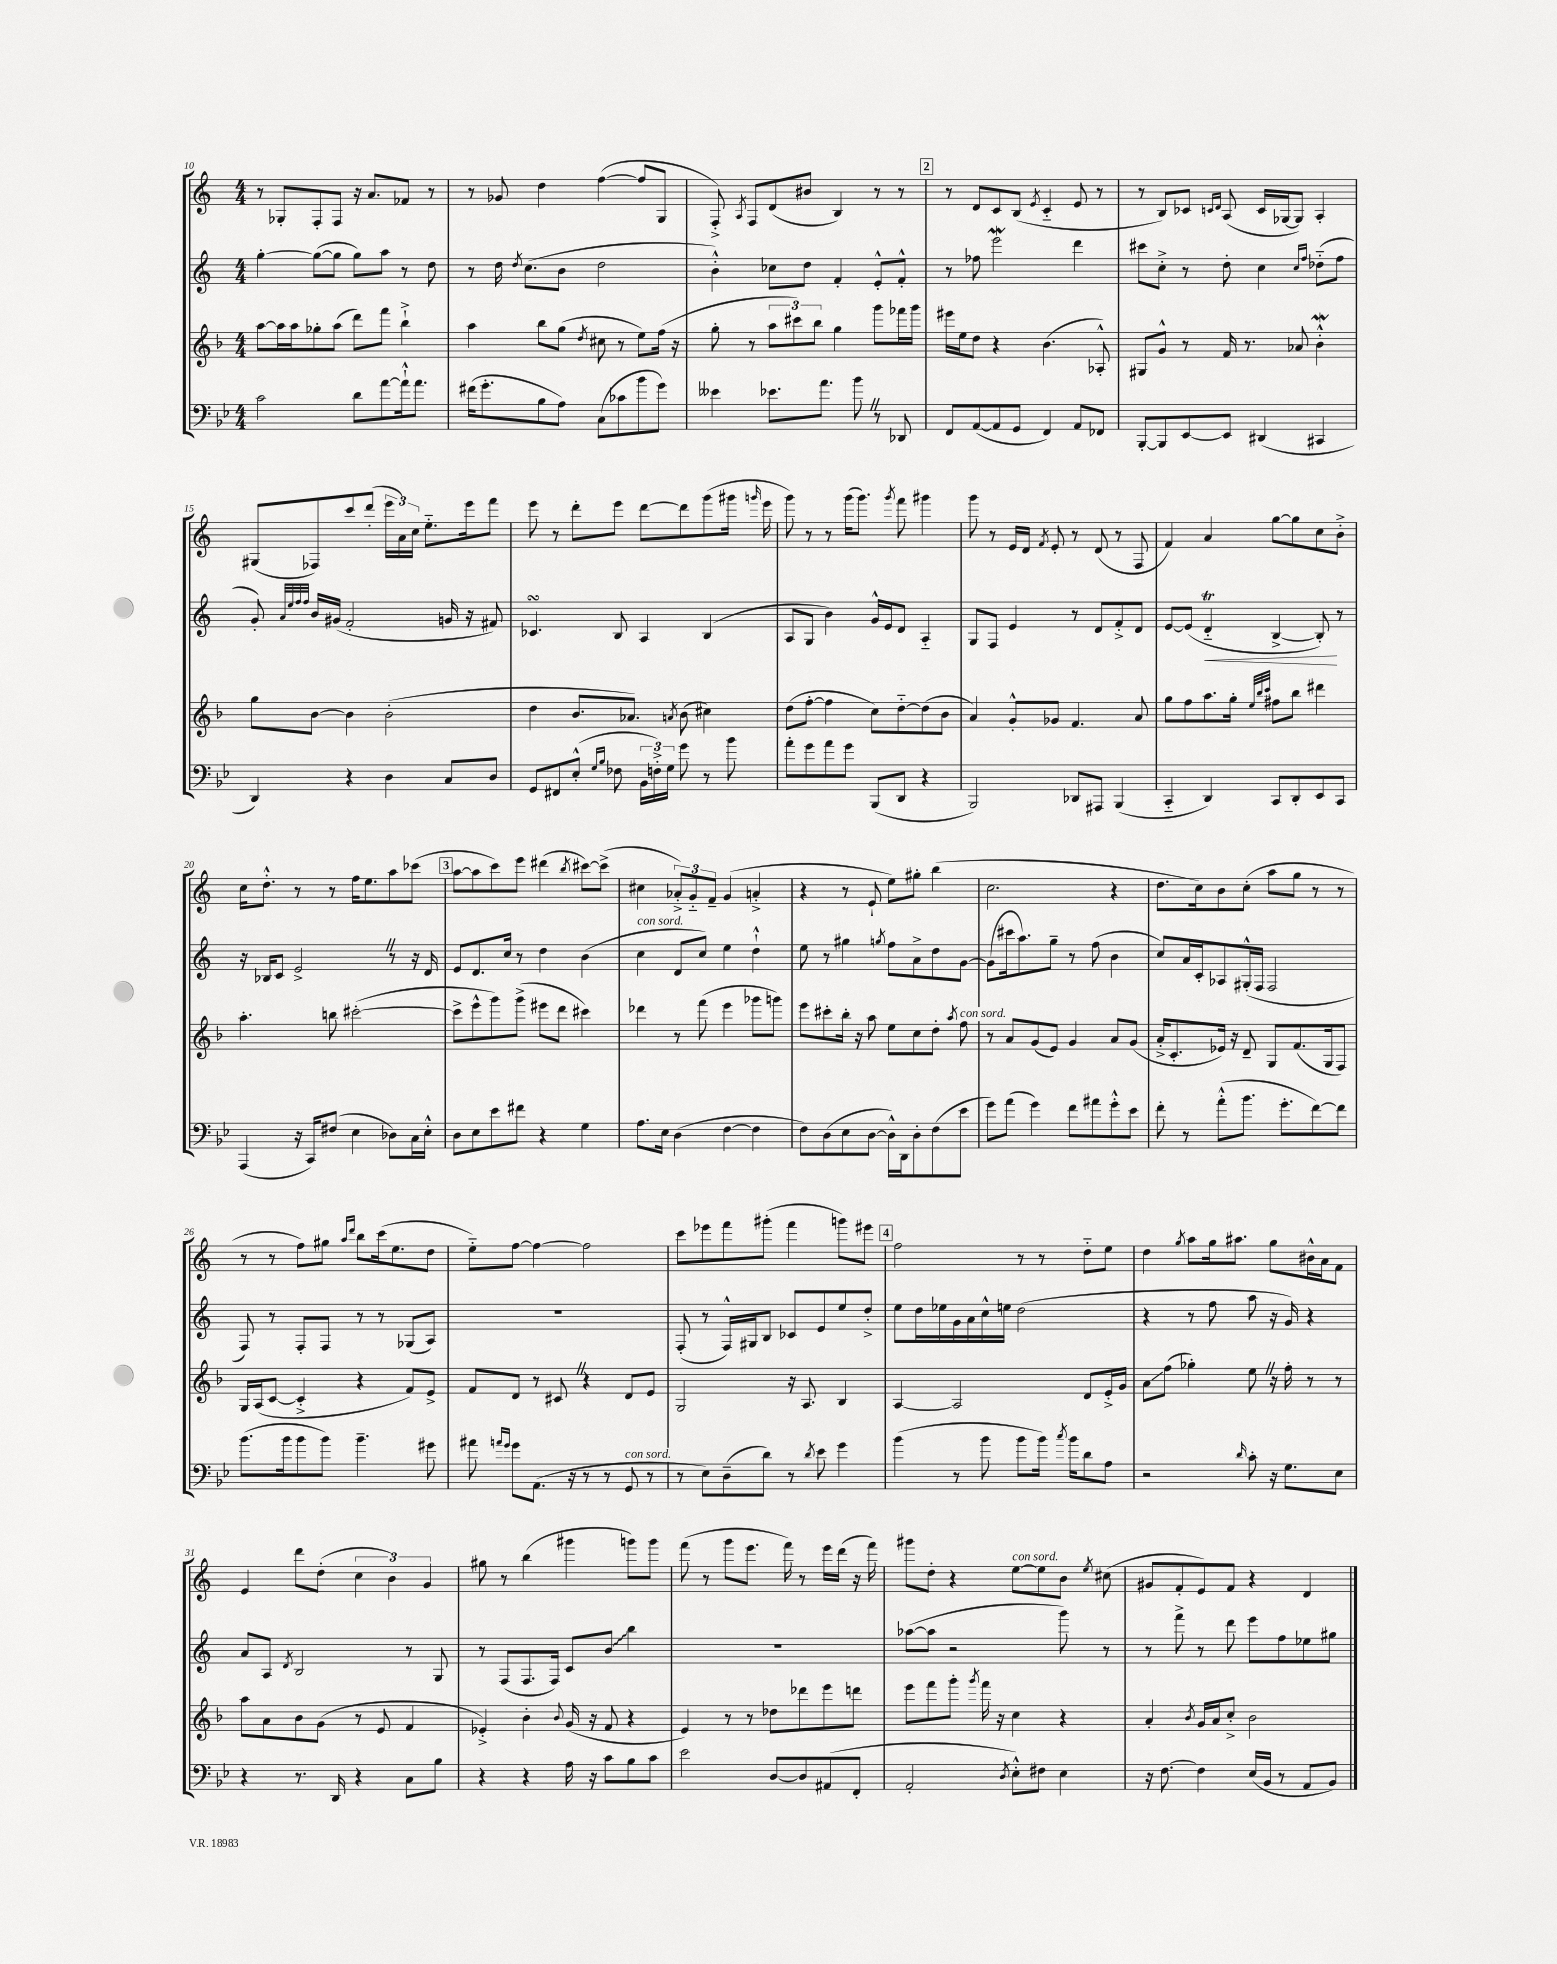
<<
\new StaffGroup <<
\new Staff = "s0" {
    \clef treble \key c \major \numericTimeSignature \time 4/4
    \autoBeamOff r8 ges8[-. f8-. f8] r16 a'8.[ fes'8] r8 |
    r8 ges'8 d''4 f''4~( f''8[ g8] |
    f8-.->) \acciaccatura { a8 } f8[ d'8( bis'8] b4) r8 r8 |
    \mark \markup { \box "2" } r8 d'8[ c'8 b8]( \acciaccatura { e'8 } c'4-_ e'8 r8 |
    r8 b8[) ces'8] \grace { c'16[ d'16] } a8( c'16[ ges16~ ges8]) a4-. |
    gis8[( fes8) c'''8 d'''8]-.( \tuplet 3/2 { e'''16[ a'16) c''16] } e''8.[-_ e'''16 f'''8] |
    e'''8 r8 d'''8[-. e'''8] d'''8[~ d'''8 g'''8( gis'''16] \grace { g'''16 } e'''16 |
    g'''8) r8 r8 g'''16[( g'''8.]) \acciaccatura { g'''8 } f'''8 gis'''4 |
    g'''8 r8 e'16[ d'16] \acciaccatura { f'8 } e'8-. r8 d'8( r8 f8 |
    f'4) a'4 g''8[~ g''8 c''8 b'8]-.-> |
    c''16[ d''8.]-.-^ r8 r8 f''16[ e''8. a''8 ces'''8]( |
    \mark \markup { \box "3" } a''8[~ a''8 c'''8) e'''8] dis'''4( \acciaccatura { b''8 } cis'''8[~) cis'''8]->( |
    cis''4 \tuplet 3/2 { aes'8[-.->) g'8-_ f'8]-- } g'4( a'4-.-> |
    r4 r8 e'8-! e''8[) gis''8]-. b''4( |
    c''2. r4 |
    d''8.[ c''16) b'8 c''8]-.( a''8[ g''8] r8 r8 |
    r8 r8 f''8[) gis''8] \grace { a''16[ d'''16] } b''8[ c'''16( e''8. d''8] |
    e''8[-_) f''8]~ f''4~ f''2 |
    c'''8[ ees'''8 f'''8 gis'''8]-.( f'''4 g'''8[) eis'''8] |
    \mark \markup { \box "4" } f''2 r8 r8 d''8[-_ e''8] |
    d''4 \acciaccatura { g''8 } a''8[ g''16 ais''8.] g''8[ bis'16-^ a'16 f'8] |
    e'4 d'''8[ d''8]-.( \tuplet 3/2 { c''4 b'4) g'4 } |
    gis''8 r8 b''4( gis'''4 g'''8[) g'''8] |
    f'''8( r8 g'''8[ e'''8.] f'''16) r8 e'''16[ d'''16]( r16 f'''16) |
    gis'''8[ d''8]-. r4 e''8[~^\markup { \italic "con sord." } e''8 b'8] \acciaccatura { e''8 } cis''8( |
    gis'8[ f'8-. e'8) f'8] r4 d'4 \bar "|." |
}
\new Staff = "s1" {
    \clef treble \key c \major \numericTimeSignature \time 4/4
    \autoBeamOff g''4~-. g''8[~( g''8] g''8[) a''8] r8 d''8 |
    r8 d''16 \acciaccatura { d''8 } c''8.[( b'8] d''2 |
    b'4-.-^) ces''8[ d''8] f'4-. e'8[-.-^ f'8]-.-^ |
    \mark \markup { \box "2" } r8 fes''8 e'''2\mordent d'''4 |
    cis'''8[ c''8]-.-> r8 d''8-. c''4 \grace { c''16[ f''16] } des''8[-_( f''8] |
    g'8-.) \grace { a'32[ e''32 f''32 f''32] } b'16[ gis'16]( f'2-. g'16 r16 fis'8) |
    ces'4.\turn b8 a4 b4( |
    a8[ g8] b'4) g'16[-^ e'16 d'8] a4-_ |
    g8[ f8] e'4 r8 d'8[ f'8-.-> d'8] |
    e'8[~ e'8]( d'4-_\trill\< b4~-> b8-.\!) r8 |
    r16 bes16[ c'8] e'2-> \once \override BreathingSign.text = \markup { \musicglyph "scripts.caesura.straight" } \breathe r8 r16 d'16 |
    \mark \markup { \box "3" } e'8[ d'8. c''16] r8 d''4 b'4( |
    c''4^\markup { \italic "con sord." } d'8[ c''8]) e''4 d''4-!-^ |
    e''8 r8 gis''4 \acciaccatura { g''8 } f''8[ a'8-> d''8 g'8]~ |
    g'8[( cis'''16 a''8.) g''8]-- r8 f''8( b'4 |
    c''8[) a'16 c'16-. aes8 gis16-.-^( f16] f2 |
    f8) r8 f8[-. f8] r8 r8 ges8[( a8]) |
    R1 |
    f8-.( r8 f16[-^) gis16 b8] ces'8[ e'8 e''8 d''8]-.-> |
    \mark \markup { \box "4" } e''8[ d''16 ees''16 g'16 a'16 c''16-^ e''16] d''2( |
    r4 r8 f''8 a''8 r16 g'16) r4 |
    a'8[ a8] \acciaccatura { d'8 } b2 r8 g8 |
    r8 f8[( f8. f16]) c'8[ \once \override Glissando.style = #'zigzag b'8]\glissando b''4 |
    R1 |
    aes''8[~( aes''8] r2 g'''8) r8 |
    r8 f'''8-> r8 d'''8 e'''8[ f''8 ees''8 gis''8] \bar "|." |
}
\new Staff = "s2" {
    \clef treble \key f \major \numericTimeSignature \time 4/4
    \autoBeamOff a''8[~ a''16 a''16 ges''8-. a''8]( d'''8[) f'''8] bes''4-!-> |
    a''4 bes''8[ g''8]( \acciaccatura { d''8 } cis''8 r8 e''8[) f''16]( r16 |
    g''8-. r8 \tuplet 3/2 { a''8[ cis'''8) bes''8] } g''4 g'''8[ fes'''16 g'''16] |
    \mark \markup { \box "2" } eis'''16[ e''16 d''8] r4 bes'4.( aes8-.-^) |
    gis8[ g'8]-^ r8 f'16 r8. aes'8 bes'4-.-^\mordent |
    g''8[ bes'8]~ bes'4 bes'2-.( |
    d''4 bes'8.[ aes'8.]) \acciaccatura { a'8 } bes'8( cis''4) |
    d''8[( f''8]~-. f''4 c''8[) d''8~-_ d''8( bes'8] |
    a'4) g'8[-.-^ ges'8] f'4. a'8 |
    g''8[ f''8 a''8. g''16]-. \grace { e''32[ bes''32 c'''32] } fis''8[ bes''8] dis'''4 |
    a''4.-. b''8 cis'''2~-.( |
    \mark \markup { \box "3" } cis'''8[-> e'''8-^ g'''8) g'''8]->( eis'''8[ d'''8] cis'''4) |
    des'''4 r8 f'''8( e'''4 ges'''8[ g'''8]) |
    e'''8[ cis'''8-. bes''16]-. r16 a''8 e''8[ c''8 d''8]-. \acciaccatura { a''8 } f''8^\markup { \italic "con sord." } |
    r8 a'8[ g'8( e'8]) g'4 a'8[ g'8]( |
    a'16[-.-> c'8.-. ees'16]) r16 d'8-- g8[ f'8.( g16 f8]) |
    g16[ a16( c'8]~ c'4-.-> r4 f'8[) e'8]-> |
    f'8[ d'8] r8 cis'8 \once \override BreathingSign.text = \markup { \musicglyph "scripts.caesura.straight" } \breathe r4 d'8[ e'8] |
    g2 r16 a8. bes4 |
    \mark \markup { \box "4" } a4~ a2 d'8[ e'16-.-> g'16] |
    a'8[\glissando f''8]( ges''4-.) e''8 \once \override BreathingSign.text = \markup { \musicglyph "scripts.caesura.straight" } \breathe r16 f''16-. r8 r8 |
    a''8[ a'8 bes'8 g'8]( r8 e'8 f'4 |
    ees'4-.->) bes'4-. \appoggiatura { bes'8 } g'16( r16 f'8 r4 |
    e'4) r8 r8 des''8[ des'''8 e'''8 d'''8] |
    e'''8[ f'''8 g'''8]-. \acciaccatura { g'''8 } f'''16 r16 c''4 r4 |
    a'4-. \acciaccatura { bes'8 } g'16[ a'16 c''8]-.-> bes'2 \bar "|." |
}
\new Staff = "s3" {
    \clef bass \key bes \major \numericTimeSignature \time 4/4
    \autoBeamOff c'2 d'8[ a'8~ a'16-!-^ a'8.] |
    fis'16[( g'8.-. bes8 a8]) c8[( ces'8 bes'8 g'8]) |
    eeses'4 ees'8.[ a'8.] bes'8 \once \override BreathingSign.text = \markup { \musicglyph "scripts.caesura.straight" } \breathe r8 des,8 |
    \mark \markup { \box "2" } f,8[ a,8~( a,8 g,8] f,4) a,8[ fes,8] |
    bes,,8[~-. bes,,8 ees,8~ ees,8] dis,4( cis,4 |
    d,4) r4 d4 c8[ d8] |
    g,8[ fis,8 ees8]-.-^( \grace { g16[ bes16] } fes8 \tuplet 3/2 { bes,16[ f16-.->) g16] } g'8 r8 bes'8 |
    a'8[-. g'8 a'8 g'8] bes,,8[( d,8] r4 |
    bes,,2) des,8[ ais,,8] bes,,4( |
    c,4-_ d,4) c,8[ d,8-. ees,8 c,8] |
    a,,4( r16 c,16[) fis8]( ees4 des8[) c16 ees16]-.-^ |
    \mark \markup { \box "3" } d8[ ees8 ees'8 fis'8] r4 g4 |
    a8.[ ees16] d4( f4~ f4 |
    f8[) d8( ees8 d8]~ d16[-^) d,16 d8-. f8( ees'8] |
    g'8[) a'8]( g'4) f'8[ ais'8 g'8-.-^ ees'8] |
    f'8-. r8 a'8[-.-^( bes'8.] g'8.[-. f'8~) f'8] |
    bes'8.[( bes'16 bes'8 bes'8]) bes'4.-- gis'8 |
    ais'8 \grace { a'16[ g'16] } g'8[ a,8.]( r16 r8 r8 g,8^\markup { \italic "con sord." } r8 |
    r8 ees8[) d8--( d'8]) r8 \acciaccatura { d'8 } ees'8 g'4 |
    \mark \markup { \box "4" } bes'4( r8 bes'8 bes'8[ bes'16]) \acciaccatura { c''8 } bes'16[ d'8 a8] |
    r2 \grace { d'16 } c'8-. r16 g8.[ ees8] |
    r4 r8. d,16 r4 c8[ bes8] |
    r4 r4 a16 r16 c'8[ bes8 c'8] |
    ees'2 d8[~ d8 ais,8( f,8]-. |
    a,2-. \acciaccatura { d8 } ees8[-.-^) fis8] ees4 |
    r16 f8.~ f4 ees16[( bes,16] r8 a,8[ bes,8]) \bar "|." |
}
>>
>>
\layout { \context { \Score currentBarNumber = #10 } }
